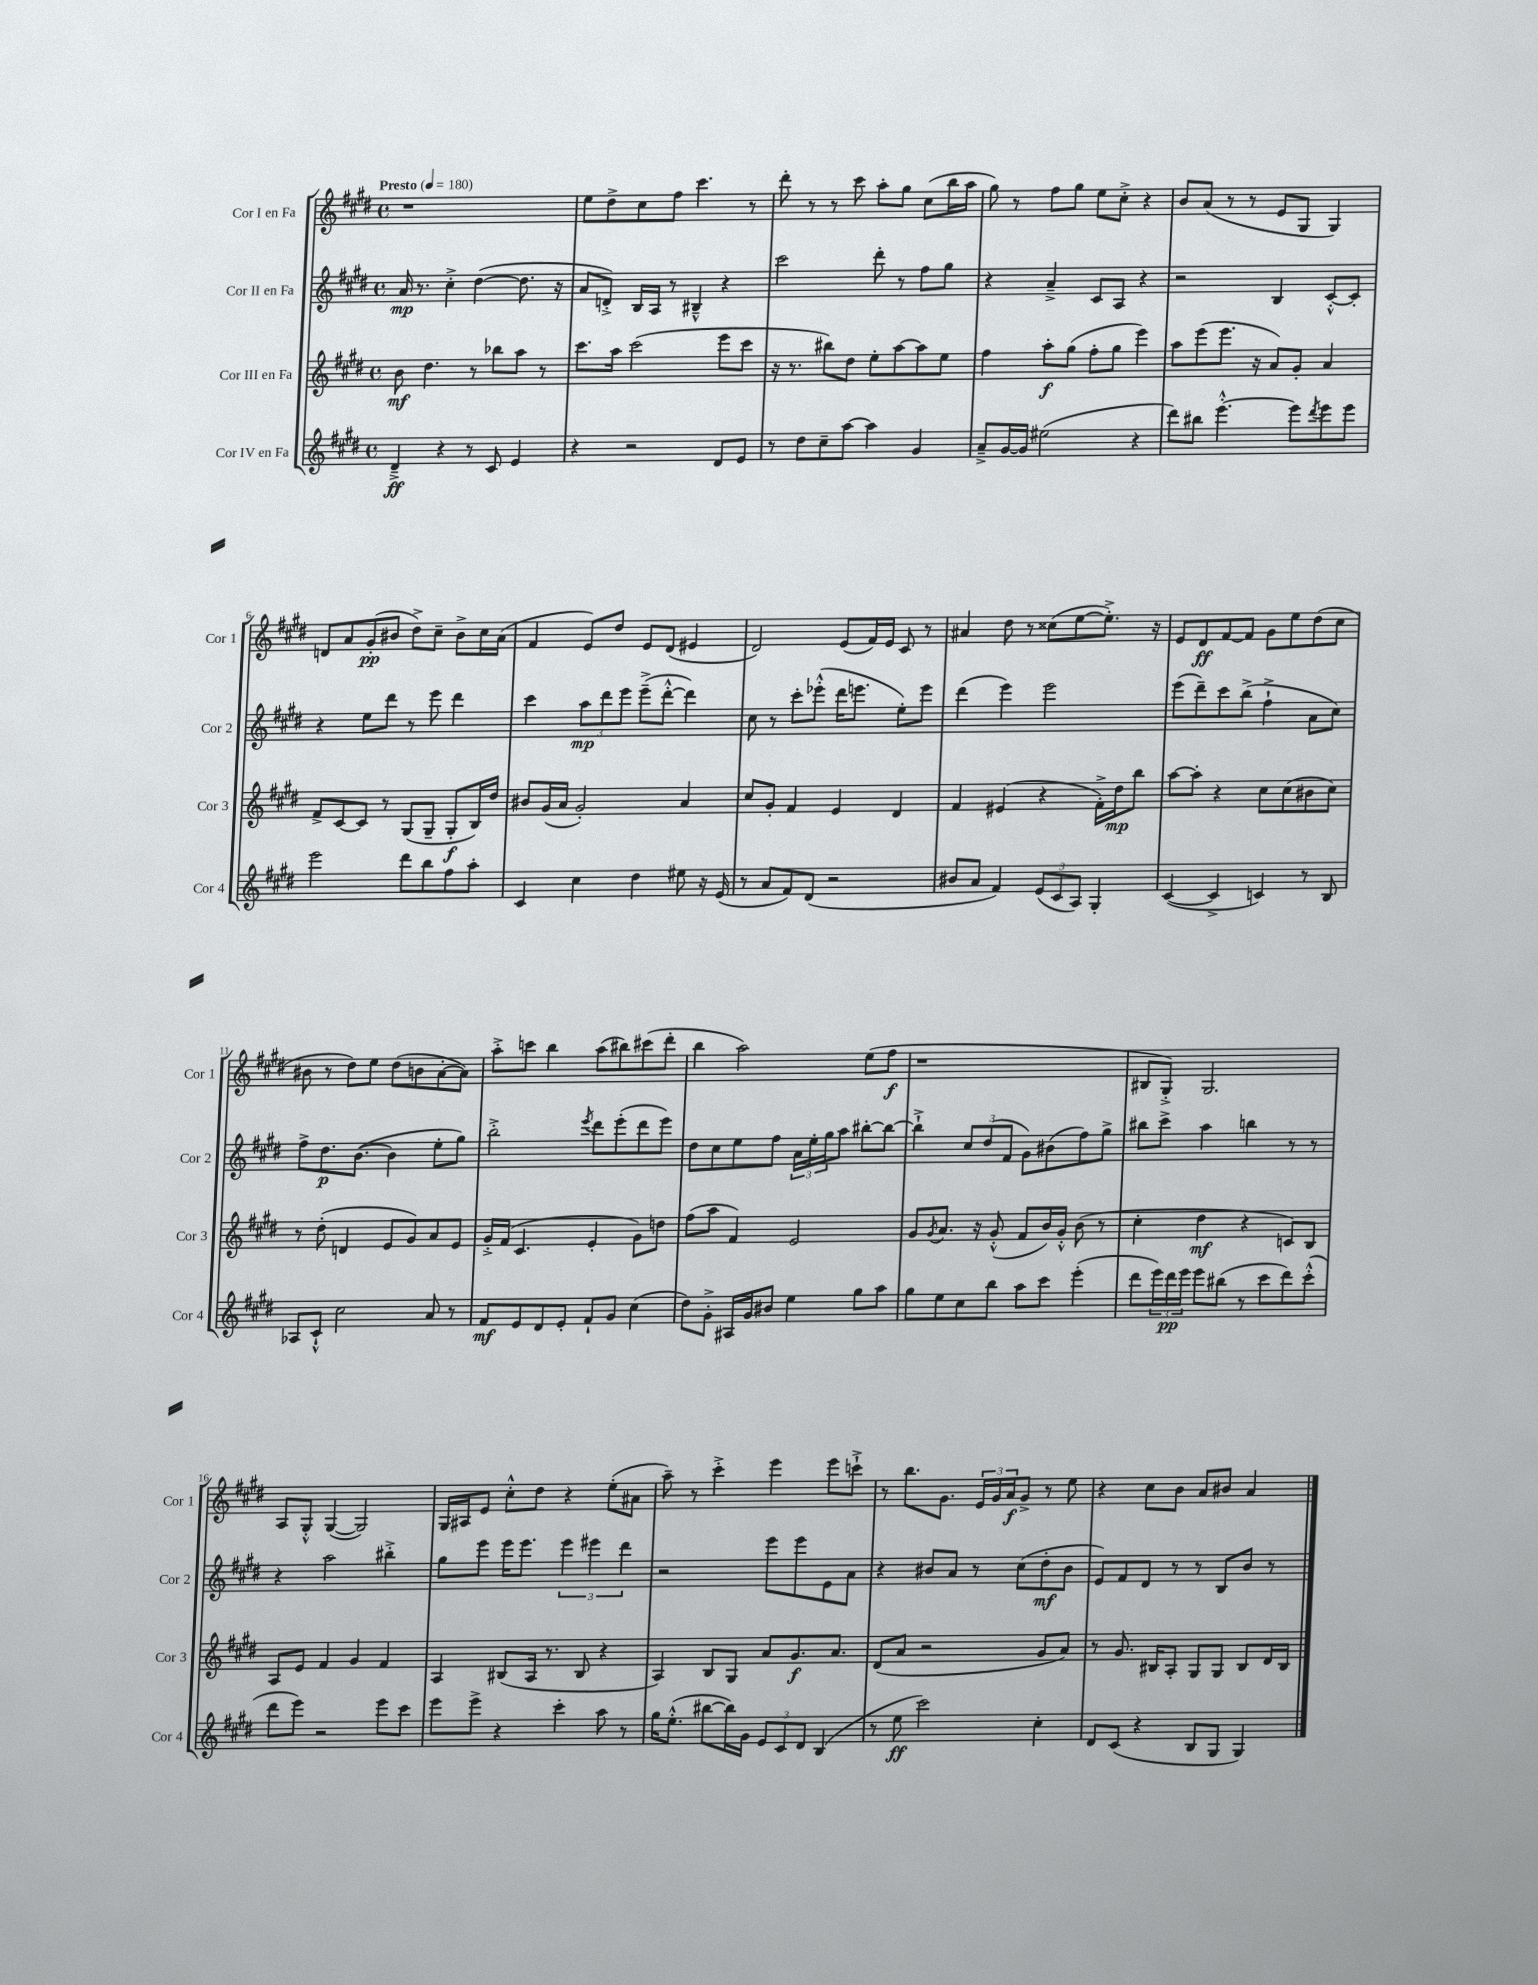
<<
\new StaffGroup <<
\new Staff = "s0" \with { instrumentName = "Cor I en Fa" shortInstrumentName = "Cor 1" } {
    \clef treble \key e \major \defaultTimeSignature \time 4/4 \tempo "Presto" 4 = 180
    r1 |
    e''8 dis''8-> cis''8 fis''8 cis'''4. r8 |
    dis'''8-. r8 r8 cis'''8 a''8-. gis''8 cis''8( b''16 a''16 |
    gis''8) r8 fis''8 gis''8 e''8 cis''8-.-> r4 |
    b'8 a'8( r8 r8 e'8 gis8 gis4) |
    d'8 a'8 gis'8-.\pp( bis'8 dis''8->) cis''8-- bis'8-> cis''16 a'16( |
    fis'4 e'8) dis''8 e'8 dis'8( eis'4 |
    dis'2) e'8( fis'16) e'16 cis'8 r8 |
    ais'4 dis''8 r8 cisis''8( e''8~ e''8.-.->) r16 |
    e'8 dis'8\ff fis'8~ fis'8 gis'8 e''8 dis''8( cis''8 |
    bis'8 r8 dis''8) e''8 dis''8( b'8 a'8~-. a'8) |
    a''8-.-> c'''8 b''4 a''8( bis''8) cis'''8( dis'''8-. |
    b''4 a''2) e''8( fis''8\f |
    r1 |
    bis8 gis8-.->) gis2. |
    a8 gis8-.-^ gis4~( gis2) |
    gis16 ais16 e'8 cis''8-.-^ dis''8 r4 e''8-.( ais'8 |
    a''8--) r8 cis'''4-.-> e'''4 e'''8 c'''8-!-> |
    r8 b''8. gis'8. \tuplet 3/2 { e'16 gis'16 a'16\f } gis'8-> r8 e''8 |
    r4 cis''8 b'8 a'8 bis'8 a'4 \bar "|." |
}
\new Staff = "s1" \with { instrumentName = "Cor II en Fa" shortInstrumentName = "Cor 2" } {
    \clef treble \key e \major \defaultTimeSignature \time 4/4
    a'16\mp r8. cis''4-.-> dis''4~( dis''8. r16 |
    a'8 d'8-.->) b16 a16 r8 bis4---^ r4 |
    cis'''2 dis'''8-. r8 fis''8 gis''8 |
    r4 a'4---> cis'8 a8 r4 |
    r2 b4 cis'8~-.-^ cis'8-. |
    r4 e''8 dis'''8 r8 e'''8 dis'''4 |
    cis'''4 \tuplet 3/2 { a''8\mp dis'''8 e'''8 } e'''8--->( dis'''8~-.-^ dis'''4) |
    cis''8 r8 cis'''8-. ees'''8-.-^( dis'''16 e'''8. e''8-.) e'''8 |
    dis'''4( e'''4) e'''2 |
    e'''8( dis'''8--) cis'''8 b''8->( fis''4-!-> a'8 cis''8) |
    fis''8-> dis''8.\p b'8.~( b'4 e''8-. gis''8) |
    b''2-.-> \acciaccatura { e'''8 } dis'''8 e'''8-.( dis'''8 e'''8) |
    dis''8 cis''8 e''8 fis''8 \tuplet 3/2 { a'16 e''16-. gis''16 } a''8 bis''8~-. bis''8~ |
    bis''4-!-> \tuplet 3/2 { cis''8 dis''8( fis'8 } gis'8) bis'8( fis''8) gis''8-> |
    bis''8 cis'''8-> a''4 b''4 r8 r8 |
    r4 a''2 bis''4-.-> |
    gis''8 e'''8 e'''16 e'''8. \tuplet 3/2 { e'''4 eis'''4 dis'''4 } |
    r2 e'''8 e'''8 e'8 a'8 |
    r4 bis'8 a'8 r8 cis''8( dis''8-.\mf bis'8 |
    e'8) fis'8 dis'8 r8 r8 b8 b'8 r8 \bar "|." |
}
\new Staff = "s2" \with { instrumentName = "Cor III en Fa" shortInstrumentName = "Cor 3" } {
    \clef treble \key e \major \defaultTimeSignature \time 4/4
    b'8\mf dis''4. r8 bes''8 a''8 r8 |
    cis'''8. a''16 cis'''2( e'''8 cis'''8 |
    r16 r8. bis''8) dis''8 e''8-. a''8~ a''8 e''8 |
    fis''4 a''8-.\f gis''8( fis''8-. gis''8 e'''4) |
    a''8 e'''8( e'''8. r16 a'8) gis'8-. a'4 |
    fis'8-> cis'8~ cis'8 r8 gis8( gis8-- gis8-.\f b16) dis''16 |
    bis'8 gis'16( a'16 gis'2-.) a'4 |
    cis''8 gis'8-. fis'4 e'4 dis'4 |
    fis'4 eis'4( r4 fis'16-.->) dis''16\mp b''8 |
    a''8~ a''8-. r4 cis''8 cis''8( bis'8 cis''8) |
    r8 dis''8-.( d'4 e'8 gis'8) a'8 e'8 |
    gis'16-.-> fis'16( cis'4. e'4-. gis'8) d''8 |
    fis''8( a''8 fis'4) e'2 |
    gis'8 \acciaccatura { gis'8 } a'8. r16 gis'8-.-^( fis'8 b'16) gis'16-.-^ b'8( r8 |
    cis''4-. dis''4\mf r4 c'8) b8 |
    a8 e'8 fis'4 gis'4 fis'4 |
    a4 bis8( a16 r8. bis8 r4 |
    a4) b8 gis8 a'8 gis'8.\f a'8. |
    dis'8( a'8 r2 gis'8 a'8) |
    r8 gis'8. bis16 a8-. gis8 gis8 bis8 dis'16 bis16 \bar "|." |
}
\new Staff = "s3" \with { instrumentName = "Cor IV en Fa" shortInstrumentName = "Cor 4" } {
    \clef treble \key e \major \defaultTimeSignature \time 4/4
    dis'4--->\ff r4 r8 cis'8 e'4 |
    r4 r2 dis'8 e'8 |
    r8 dis''8 cis''8-- a''8~ a''4 gis'4 |
    a'8---> gis'16~ gis'16 eis''2( r4 |
    dis'''8) bis''8 e'''4.~-.-^ e'''8 \acciaccatura { dis'''8 } e'''8 e'''8 |
    e'''2 dis'''8 b''8 fis''8 a''8-. |
    cis'4 cis''4 dis''4 eis''8 r16 e'16( |
    r8 a'8 fis'8) dis'8( r2 |
    bis'8 a'8 fis'4) \tuplet 3/2 { e'8( cis'8 a8) } gis4-. |
    cis'4~( cis'4-> c'4) r8 b8 |
    aes8 cis'8-!-^ cis''2 a'8 r8 |
    fis'8\mf e'8 dis'8 e'8-. fis'8-! gis'8 cis''4( |
    dis''8) gis'8-.-> ais16 gis'16 bis'8 e''4 gis''8 a''8 |
    gis''8 e''8 cis''8 b''8 a''8 cis'''8 e'''4-.( |
    dis'''8 \tuplet 3/2 { e'''16) dis'''16\pp e'''16 } e'''8 bis''8( r8 cis'''8 dis'''8) cis'''8-.-^( |
    dis'''8 e'''8) r2 e'''8 cis'''8 |
    e'''8 e'''8-> r4 cis'''4-. a''8 r8 |
    gis''16 e''8.-.-^( bis''8~ bis''16) gis'16 \tuplet 3/2 { e'8 cis'8 dis'8 } b4( |
    r8 e''8\ff cis'''2) cis''4-. |
    dis'8 cis'8( r4 b8 gis8 gis4) \bar "|." |
}
>>
>>
